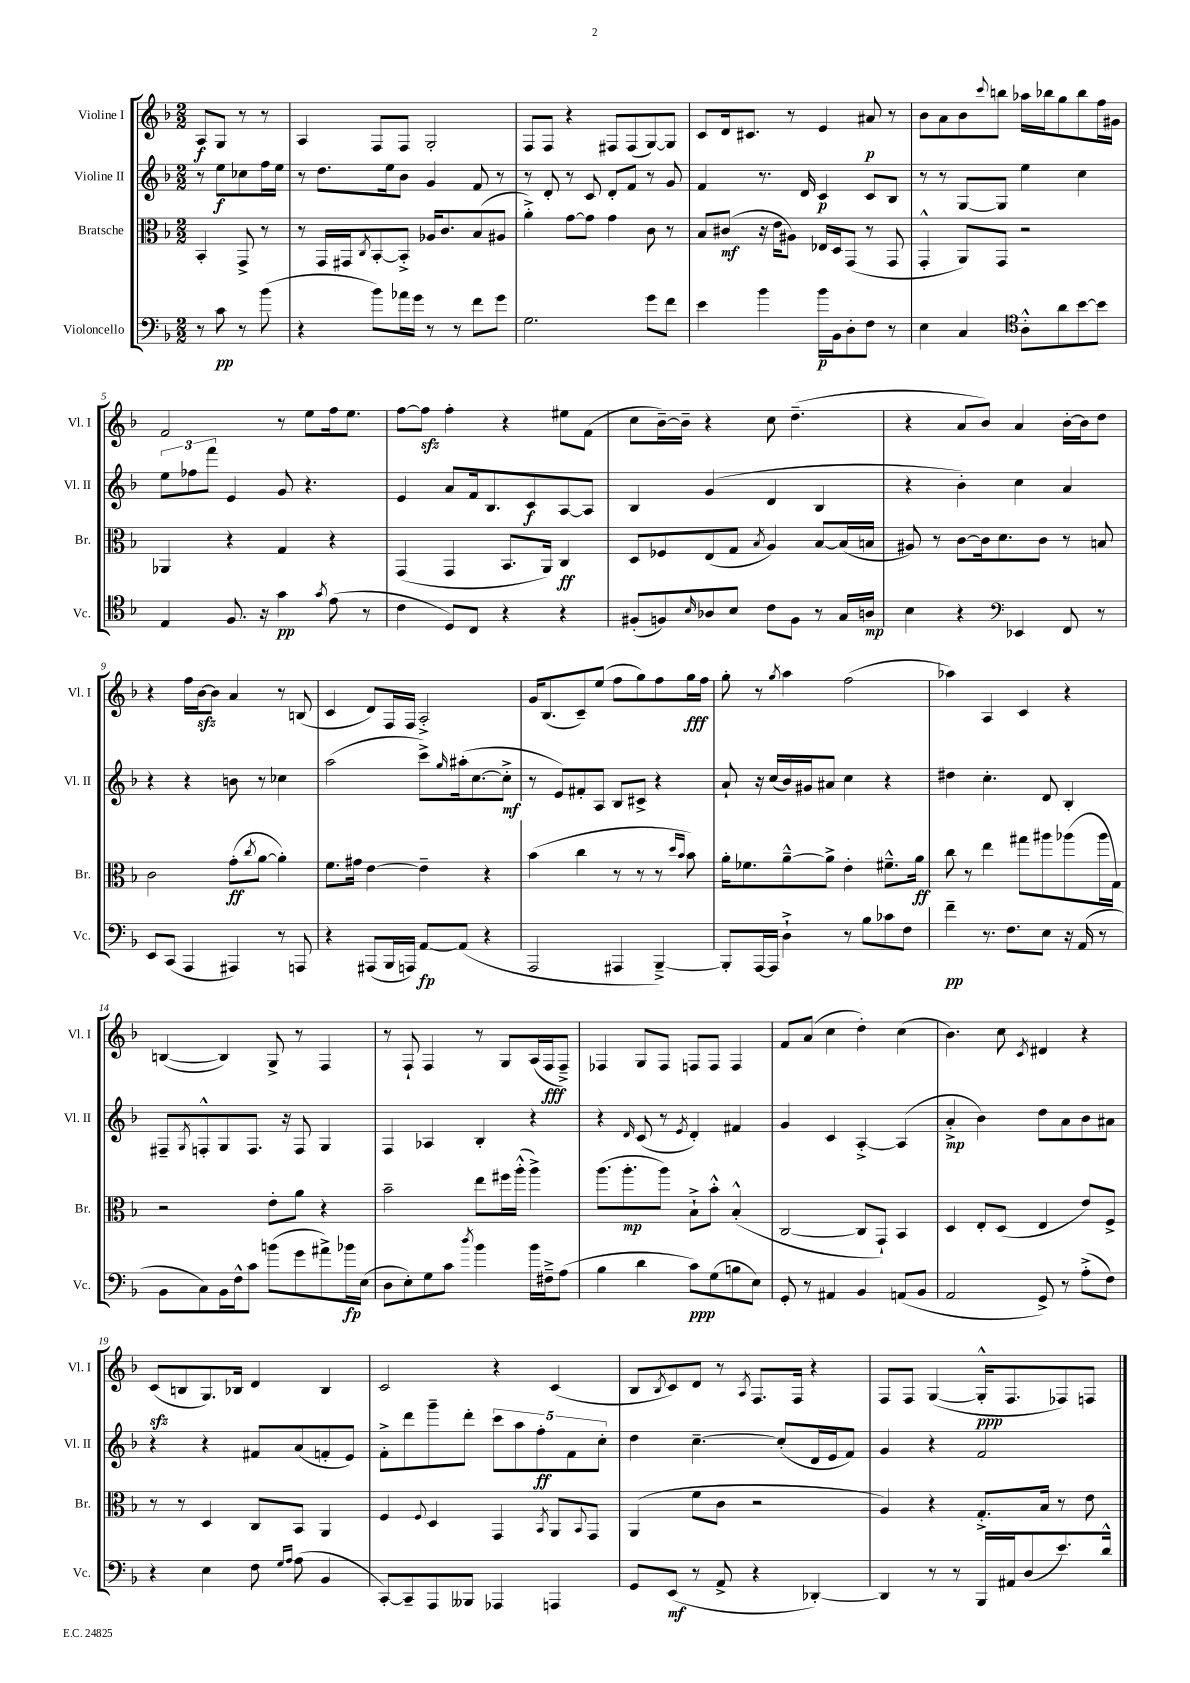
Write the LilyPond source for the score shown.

<<
\new StaffGroup <<
\new Staff = "s0" \with { instrumentName = "Violine I" shortInstrumentName = "Vl. I" } {
    \clef treble \key f \major \numericTimeSignature \time 2/2 \partial 2
    a8\f g8 r8 r8 |
    a4 f8 f8 g2-. |
    f8 f8 r4 fis8 fis8( g8~) g8 |
    c'8 d'16 cis'8. r8 e'4 ais'8\p r8 |
    bes'8 a'8 bes'8 \appoggiatura { c'''8 } b''8 aes''16 bes''16 g''8 bes''8 f''16 gis'16 |
    f'2 r8 e''8 f''16 e''8. |
    f''8~ f''8\sfz f''4-. r4 eis''8 f'8( |
    c''8 bes'16~--) bes'16-- r4 c''8 d''4.--( |
    r4 a'8 bes'8) a'4 bes'16~-. bes'16 d''8 |
    r4 f''16 bes'16~\sfz bes'8 a'4 r8 b8( |
    c'4 d'8) f16 f16 a2-.-> |
    g'16 bes8.( c'8--) e''8( f''8 g''8) f''8 g''16\fff f''16 |
    g''8-. r8 \acciaccatura { g''8 } a''4 f''2( |
    aes''4) a4 c'4 r4 |
    b4~( b4) g8-> r8 f4 |
    r8 f8-! f4 r8 g8 a16( f16\fff f8--->) |
    fes4 g8 fes8 f8 f8 f4 |
    f'8 a'8( c''4 d''4-.) c''4( |
    bes'4.) c''8 \acciaccatura { c'8 } dis'4 r4 |
    c'8\sfz( b8 g8.) bes16 d'4 bes4 |
    c'2 r4 c'4( |
    bes8 \acciaccatura { bes8 } c'8) d'8 r8 \acciaccatura { a8 } f8. f16 r4 |
    f8 f8 g4~( g16-.-^\ppp f8. fes8) f8 \bar "|." |
}
\new Staff = "s1" \with { instrumentName = "Violine II" shortInstrumentName = "Vl. II" } {
    \clef treble \key f \major \numericTimeSignature \time 2/2 \partial 2
    r8 e''8\f ces''8 f''16 e''16 |
    r8 d''8. e''16 bes'8 g'4 f'8 r8 |
    r8 d'8-. r8 c'8 d'8-. f'8 r8 g'8 |
    f'4 r8. d'16 c'4\p c'8 bes8 |
    r8 r8 g8~ g8 e''4 c''4 |
    \tuplet 3/2 { e''8 fes''8 f'''8 } e'4 g'8 r4. |
    e'4 a'8 f'16 bes8. c'8\f a8~ a8 |
    bes4 g'4( d'4 bes4 |
    r4 bes'4-.) c''4 a'4 |
    r4 r4 b'8 r8 ces''4 |
    a''2( c'''8->) \grace { g''16 } ais''16-.( c''8.~ c''8-.->\mf |
    r8 e'8) fis'8-. a8 bes8 cis'8-> r4 |
    a'8-! r16 c''16( bes'16) gis'16 ais'8 c''4 r4 |
    dis''4 c''4.-. d'8 bes4-. |
    fis8-- \acciaccatura { g8 } f8-.-^ g8 f8. r16 f8 g4 |
    f4 aes4 bes4-. r4 |
    r4 \grace { d'16 } c'8( r8 \acciaccatura { e'8 } d'4-.) fis'4 |
    g'4 c'4 a4~-.-> a4( |
    a'4-.->\mp bes'4) d''8 a'8 bes'8 ais'8 |
    r4 r4 fis'8 a'8( f'8-. e'8) |
    f'8-.-> d'''8 g'''8-- d'''8-. \tuplet 5/4 { c'''8 a''8 f''8-.\ff f'8 c''8-. } |
    d''4 c''4.~-- c''8-.( d'16 e'16 f'8) |
    g'4 r4 f'2 \bar "|." |
}
\new Staff = "s2" \with { instrumentName = "Bratsche" shortInstrumentName = "Br." } {
    \clef alto \key f \major \numericTimeSignature \time 2/2 \partial 2
    bes,4-. g,8-> r8 |
    r8 g,16 gis,16 \acciaccatura { c8 } bes,8~-. bes,8-.-> aes16 c'8. bes8( ais8 |
    a'4-.->) g'8~ g'8 g'4 c'8 r8 |
    bes8 cis'8\mf( r16 e'16 ais8) ees16 d16 g,8( r8 g,8 |
    g,4-.-^ a,8) g,8 r2 |
    aes,4 r4 g4 r4 |
    g,4( g,4 bes,8. a,16) c4\ff |
    d8 fes8 e8( g8 \acciaccatura { bes8 } a4) bes8~ bes16( b16 |
    ais8) r8 c'8~ c'16 d'8. c'8 r8 b8 |
    c'2 g'8-.\ff( \acciaccatura { c''8 } a'8~ a'4-.) |
    f'8. gis'16 e'4~ e'4-- r4 |
    bes'4( c''4 r8 r8 r8 \grace { d''16 bes'16 } bes'8) |
    a'16-. fes'8. a'8~---^ a'8-> e'4-. fis'8.---^ a'16\ff |
    c''8 r8 e''4 gis''8 ais''8 aes''8( aes''16 g16) |
    r2 e'8-. a'8 r4 |
    bes'2-- e''8 fis''16 a''16-.-^( a''4->) |
    a''8.( a''8.-.\mp a''8) bes8-!-> bes'8-.-^ bes4-.-^( |
    c2~ c8 g,8-!) bes,4 |
    d4 e8-. d8( e4 e'8) f8-> |
    r8 r8 d4 c8 bes,8 a,4 |
    f4 \appoggiatura { f8 } d4 g,4 \acciaccatura { bes,8 } a,8 \appoggiatura { bes,8 } g,8 |
    a,4( f'8 c'8 r2 |
    a4) r4 g8.-.-> bes16 r8 e'8 \bar "|." |
}
\new Staff = "s3" \with { instrumentName = "Violoncello" shortInstrumentName = "Vc." } {
    \clef bass \key f \major \numericTimeSignature \time 2/2 \partial 2
    r8 c'8\pp r8 bes'8( |
    r4 bes'8) aes'16 g'16 r8 r8 f'8 g'8 |
    g2. g'8 f'8 |
    e'4 bes'4 bes'16\p bes,16 d8-. f8 r8 |
    e4 c4 \clef tenor a8-.-^ a'8 bes'8~ bes'8 |
    e4 f8. r16 g'4\pp \acciaccatura { g'8 } e'8( r8 |
    c'4 d8) c8 r4 r4 |
    fis8-.( f8) \grace { bes16 } aes8 bes8 c'8 f8 r8 g16 a16\mp |
    bes4 r4 \clef bass ees,4 f,8 r8 |
    e,8 c,8( a,,4 ais,,4) r8 a,,8 |
    r4 ais,,8( bes,,16 a,,16) a,8~\fp a,8( r4 |
    a,,2 ais,,4 bes,,4~--->) |
    bes,,8-. a,,16~ a,,16 d4-!-> r8 bes8 ces'8 f8 |
    f'4--\pp r8. f8. e8 r16 a,16( r8 |
    bes,8 c8) bes,16 f16-^ c'8 b'8( g'8 ais'8->) bes'16\fp e16( |
    d8 e8-.) g8 c'8 \acciaccatura { d''8 } bes'4 bes'16 fis16---> a8( |
    bes4 d'4 c'8\ppp) g8( b8 e8) |
    g,8-. r8 ais,4 bes,4 a,8( bes,8 |
    a,2 g,8->) r8 a8-.->( f8) |
    r4 e4 f8 \grace { g16 a16 } a8( bes,4 |
    c,8~-.) c,8-- a,,8 beses,,8 aes,,4 a,,4 |
    g,8 e,8\mf( r8 a,8-> r4 des,4~-.) |
    des,4 r8 r8 bes,,16 ais,16 d8( e'8.) d'16-^ \bar "|." |
}
>>
>>
